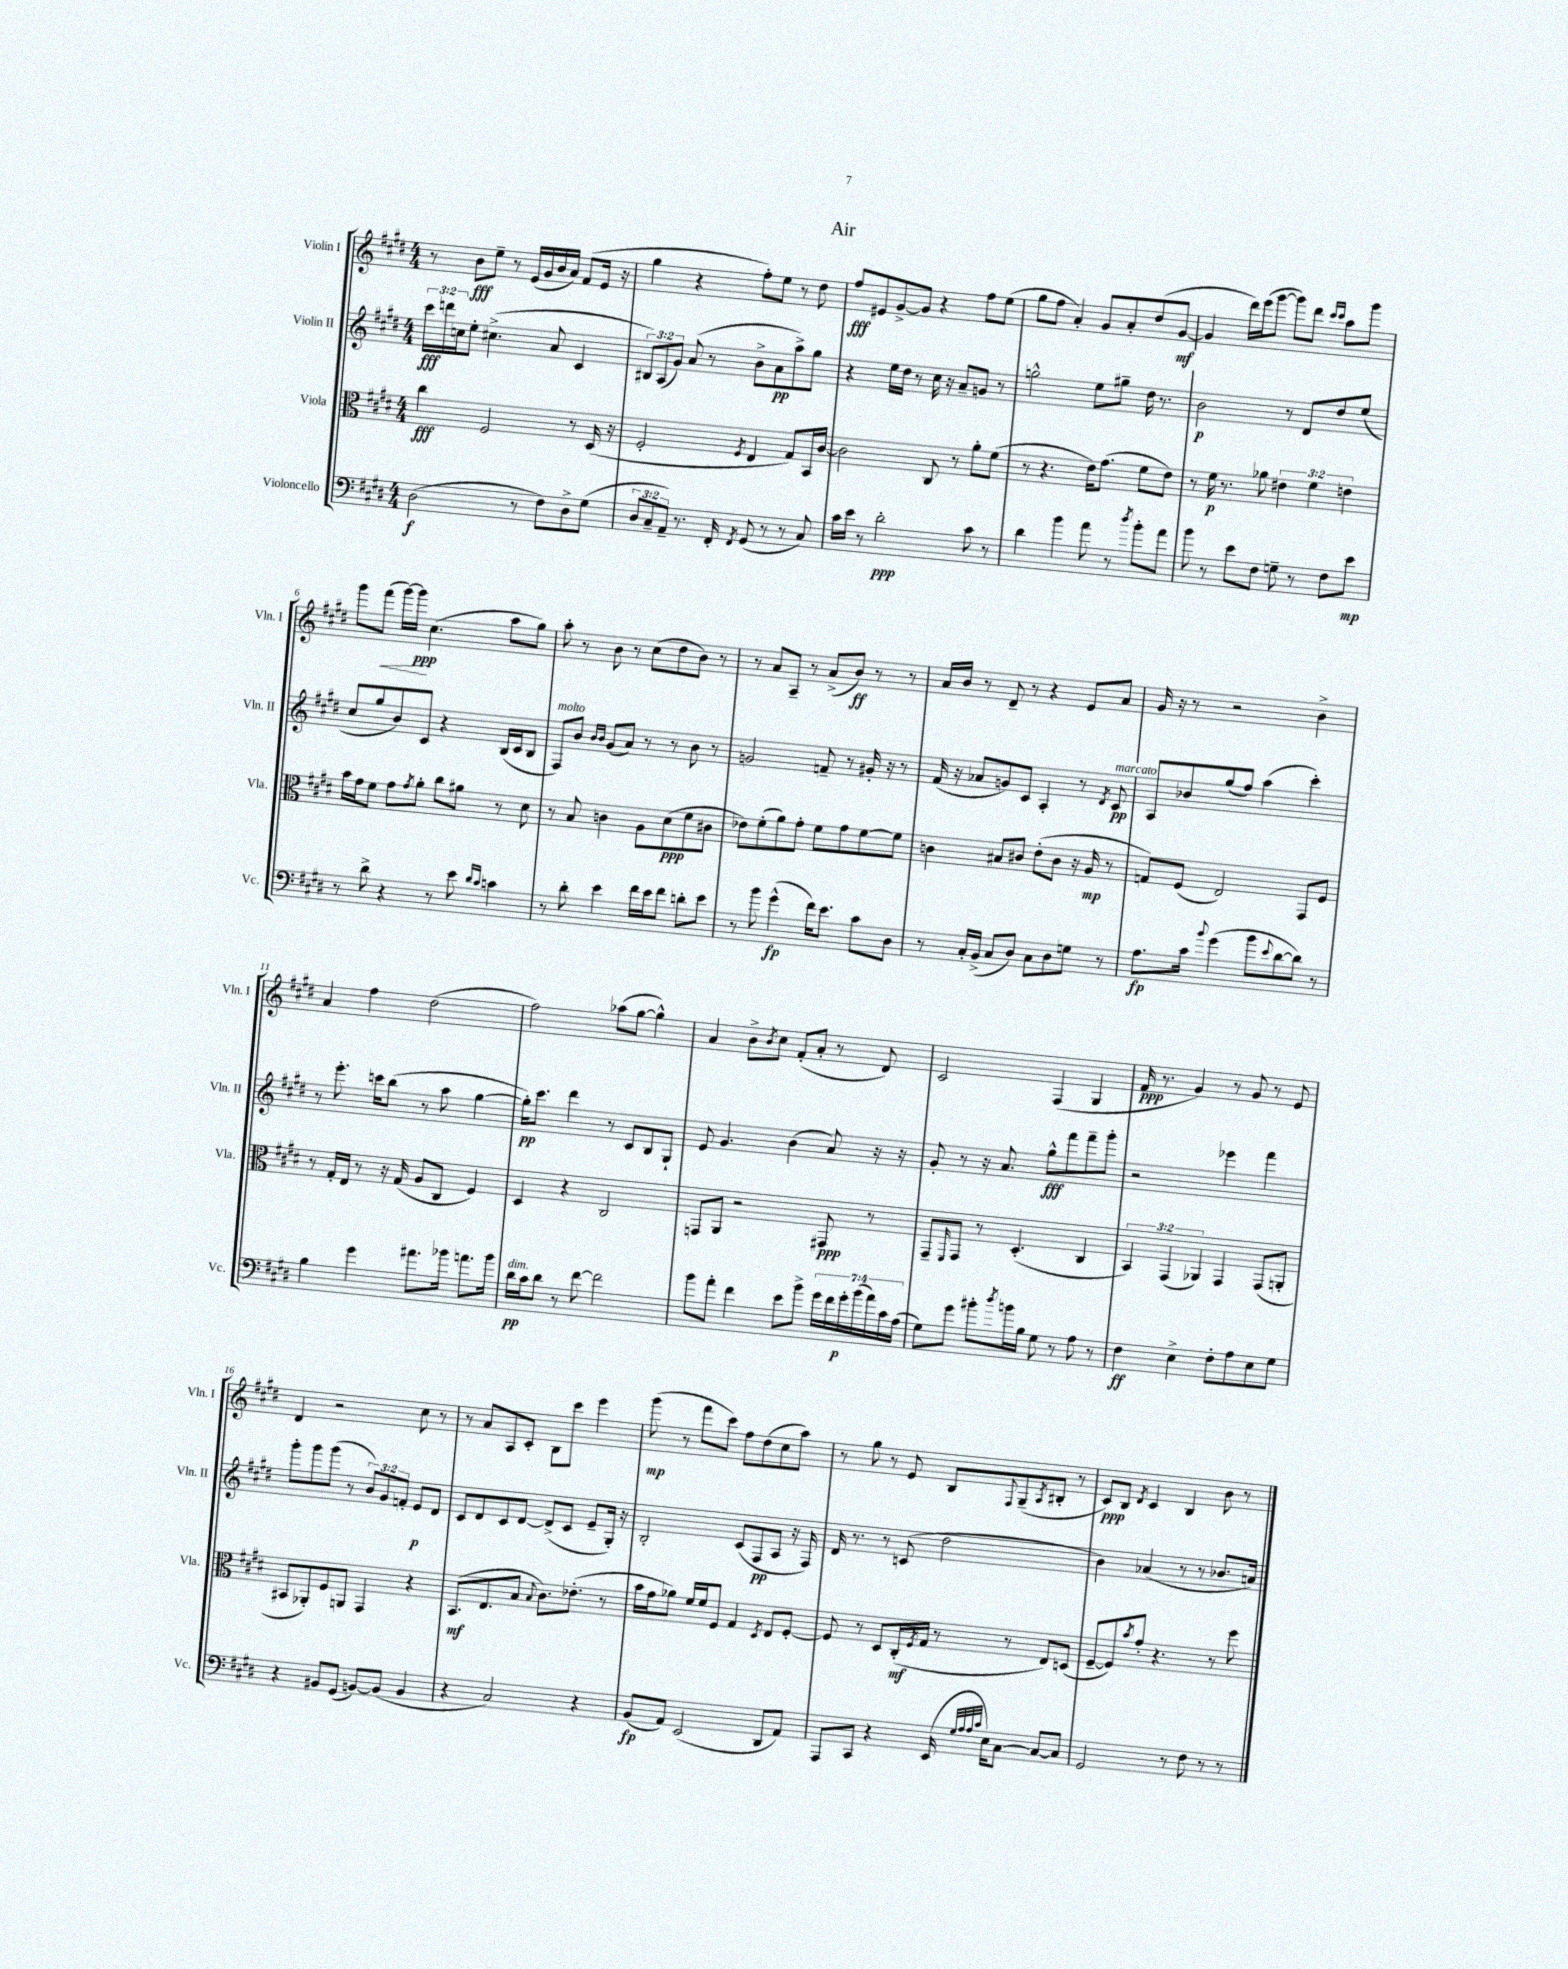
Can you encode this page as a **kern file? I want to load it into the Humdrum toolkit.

**kern	**kern	**kern	**kern
*staff4	*staff3	*staff2	*staff1
*clefF4	*clefC3	*clefG2	*clefG2
*k[f#c#g#d#]	*k[f#c#g#d#]	*k[f#c#g#d#]	*k[f#c#g#d#]
*M4/4	*M4/4	*M4/4	*M4/4
(2D#\	4cc#\	24ccc#\LL	8r
.	.	24ddd\	.
.	.	24cc\J	.
.	.	8ee'\J	8b\L
.	2F#/	(4.cc#^\	8ee~\J
.	.	.	8r
8r	.	.	(16e/LL
.	.	.	16g#/
8F#\L)	.	8a/	16b/
.	.	.	16a/JJ)
8D#^\	8r	4c#/	(8f#/L
(8G#\J	(16D#/	.	16e/Jk
.	16r	.	16r
=	=	=	=
12D#/L	2F#'/	12B#/L)	4gg#\
12C#~/	.	(12A/	.
12AA~/J)	.	12g#/J)	.
8.r	.	(8a/	4r
.	.	8r	.
16FF#'/	.	.	.
8qFF#/	8qF#/	.	.
(8GG#/	4E/	8b^\L	8ff#'\L)
8r	.	8a\	8ee\J
8r	8G#/L)	8aa^\)	8r
8C#/)	16BB/L	8gg#\J	8dd#\
.	[16c#/JJ	.	.
=	=	=	=
16c#\LL	2c#\]	4r	8ff#/L
16e\JJ	.	.	.
8r	.	.	8e#/
2d#'\	.	16ee\LL	[8g#^/
.	.	16dd#\JJ	.
.	.	8r	8g#/]J
.	8C#/	16cc#\	4r
.	.	16r	.
.	8r	8a~/L	.
8c#\	8a'\L	8g/J	8ff#\L
8r	(8f#\J	8r	(8ee\J
=	=	=	=
4d#\	8r	2gg^^\	8gg#\L
.	4.r	.	8ff#\J
4b\	.	.	4a'/)
8a\	16e\LK)	8ee\L	8g#/L
.	(8.g#\J	.	.
8r	.	8gg#~\J	8a'/
8qdd#/	.	.	.
8b'\L	8f#\L	16dd#\	(8dd#/
.	.	8.r	.
8a\J	8e\J)	.	[8g#/J
=	=	=	=
8b\	8r	2b\	4g#/]
8r	16f#\	.	.
.	8.r	.	.
8e\L	.	.	16ddd#\LL)
.	.	.	(16eee\J
8F#\J	8a-\	.	[8ggg#\J
8G~\	6e#\	8r	8ggg#\]L)
8r	.	8d#/L	8ddd#\J
.	6f#\	.	.
.	.	.	16qqccc#/LL
.	.	.	16qqccc#/JJ
8F#\L	.	8dd#/	8aa\L
.	6e\	.	.
8e\J	.	(8ee/J	8ggg#\J
=	=	=	=
8r	16b\LL	8cc#/L	8ggg#\L
.	16g#\J	.	.
8d#^\	8f#\J	8gg#/	(8fff#\J
4r	8g#\L	8b/)	[16ggg#\LL)
.	.	.	16ggg#\]JJ
.	8qg#/	.	.
.	8a'\J	8c#/J	(4.cc#\
8r	8cc#\L	4r	.
8e\	8a#\J	.	.
16qqd#/LL	.	.	.
16qqc#/JJ	.	.	.
4c\	8r	(16B/LL	8aa\L
.	.	16c#/J	.
.	8d#\	8B/J	8gg#\J)
=	=	=	=
8r	8r	8F#/L)	8aa'\
8d#'\	8B/	8b/J	8r
.	.	16qqb/LL	.
.	.	16qqb/JJ	.
4e\	4c\	(8g#/L	8b\
.	.	8a/J)	8r
16f#\LL	8A\L	8r	(8cc#\L
16e\J	.	.	.
8f#\J	(8d#\	8r	8dd#\
8d'\L	8f#\	8b\	8b\J)
8e\J	8c#\J	8r	8r
=	=	=	=
8r	8e-\L)	2g/	8r
8b\	(8f#'\	.	8a/L
(4g#^^\	8a\)	.	8A~/J
.	8g#'\J	.	8r
16f#\LK)	8f#\L	8f~/	(8a^/L
8.e\J	.	.	.
.	8g#\	8r	8b/J)
8c#\L	[8f#\	16g#'/	8r
.	.	16r	.
8D#\J	8f#\]J	8r	8r
=	=	=	=
8r	4c\	(16f#/	16a/LL
.	.	16r	16b/JJ
16C#'/LL	.	8a-/L	8r
(16BB^/JJ	.	.	.
8C#/L	8B#/L	8g/)	8d#~/
8D#/J)	8c#/J	8c#/J	8r
8C#\L	(8e'\L	4A'/	4r
8D#\	8c#\J	.	.
8G\J	16r	8r	8e/L
.	16A/	.	.
.	.	8qd#/	.
8r	8r	8c#/	8a/J
=	=	=	=
8.A\L	8G/L)	8A/L	16g#/
.	.	.	16r
.	(8F#/J	8b-/	8r
16c#\Jk	.	.	.
8qqb/	.	.	.
(4g#\	2E/)	(8gg#/	2r
.	.	8ff#/J)	.
8b\L	.	(4aa\	.
8qqe/	.	.	.
[8d#\	.	.	.
8d#\]J)	8GG#/L	4ccc#'\)	4b^\
8r	8F#/J	.	.
=	=	=	=
4B\	8r	8r	4a/
.	16G#'/LL	8.eee'\	.
.	16E/JJ	.	.
4g#\	8r	.	4ff#\
.	.	16ccc\LK	.
.	16r	(8bb\J	.
.	(16G#/	.	.
8.a#\L	8A/L	8r	(2dd#\
.	8C#/J	8aa\	.
16b-\Jk	.	.	.
8.a\L	4F#/)	[4gg#\	.
16b-\Jk	.	.	.
=	=	=	=
16d#\LL	4D#/	16gg#'\]LK)	2ff#\)
16c#\J	.	8.ccc#\J	.
8d#\J	.	.	.
8r	4r	4ddd#\	.
[8f#\	.	.	.
2f#\]	2C#/	8r	(8aa-\L
.	.	8c#/L	[8gg#\J
.	.	8B/	4gg#^^\])
.	.	8G#`/J	.
=	=	=	=
8b\L	8GG/L	8e/	4a/
8a'\J	8AA/J	4.g#/	.
4f#\	2r	.	8b^\L
.	.	.	8qb/
.	.	.	8cc#\J
8e\L	.	(4b\	(8f#'/L
8b^\J	.	.	8a'/J
28g#\LL	8GG#/	8a/)	8r
28f#\	.	.	.
28g#'\	.	.	.
(28b\	.	.	.
.	8r	16r	8d#/)
28a\)	.	.	.
28c#\	.	.	.
.	.	16r	.
(28A\JJ	.	.	.
=	=	=	=
8G#\L)	8GG#~/L	8g#'/	2c#/
.	16qqFF#/	.	.
8g#\J	8GG#/J	8r	.
8b#'\L	8r	16r	.
.	.	8.a/	.
8qdd#/	.	.	.
16b\L	(4.D#'/	.	.
16B\JJ	.	.	.
8G#\	.	8gg#^^\L	(4F#/
8r	.	8fff#\	.
8A\	4C#/	8fff#~\	4G#/
8r	.	8ggg#'\J	.
=	=	=	=
4F#\	6BB/)	2r	16f#/
.	.	.	8.r
.	(6GG#/	.	.
4E^\	.	.	4g#/)
.	6AA-/)	.	.
8F#'\L	4GG#/	4eee-\	8r
8A\	.	.	8g#/
8E\	(8GG#/L	4fff#\	8r
8G#\J	8AA'/J	.	8e/
=	=	=	=
4r	8BB#/L	8ggg#'\L	4d#/
.	8AA-'/)	8ggg#\	.
8BB#/L	8F#/	(8ggg#\J	2r
(8GG#/J	8AA/J	8r	.
[8BB/L)	4GG#/	12b/L)	.
.	.	12g#/	.
(8BB/]J	.	.	.
.	.	12f'/J	.
4BB/	4r	8e/L	8cc#\
.	.	8d#/J	8r
=	=	=	=
4r	(8.BB/L	8c#/L	8r
.	.	8d#/	8a/L
.	8.E/	.	.
2C#/)	.	8c#/	8A/
.	8B/J	[8d#/J	8c#'/J
.	8qqB/	.	.
.	8.c#\L)	(8d#^/]L	8B\L
.	.	8c#/J	8ccc#\J
.	(8.e-'\J	.	.
4r	.	8e~/L	4eee\
.	8r	16G#'/Jk)	.
.	.	16r	.
=	=	=	=
(8BB/L	16b\LL	2B'/	(8ggg#\
.	16g#\J	.	.
8AA/J)	8a-\J)	.	8r
(2EE/	16f#/LL	.	8fff#\L
.	16f#/J	.	.
.	8F#/J	.	8ccc#\J)
.	4G#/	(8c#/L	8ff#\L
.	.	8F#/	(8dd#\
.	8qD#/	.	.
8DD#/L	8E/L	8A/J	8cc#\
8AA/J)	[8F#'/J	16r	8aa\J)
.	.	16F#/)	.
=	=	=	=
8AAA/L	8F#/]	16d#/	8r
.	.	8.r	.
8CC#/J	8r	.	8gg#\
4r	8D#/L	8r	8r
.	(16C#'/L	(8c/	8e/
.	8qF#/	.	.
.	16G#/JJ	.	.
(16EE/	8r	2dd#\	8B/L
32qqG#/LLL	.	.	.
32qqA/	.	.	.
32qqA/	.	.	.
32qqc#/JJJ	.	.	.
16E\LK)	.	.	.
.	.	.	8qqF#/
[8C#\J	8r	.	(8G#~/
.	.	.	8qA/
8C#/_L	8E/L)	.	8B#'/J
8C#/]J	(8D/J	.	8r
=	=	=	=
2GG#/	[8F#~/L	4b\)	8c#/L)
.	8F#/])	.	8B/J
.	8qb/	.	8qd#/
.	8g#'/J	(4a-/	4c#/
.	4.r	.	.
8r	.	8r	4B/
8F#\	.	8r	.
8r	8r	8.b-/L	8b\
8r	8ff#\	.	8r
.	.	16a/Jk)	.
==	==	==	==
*-	*-	*-	*-
